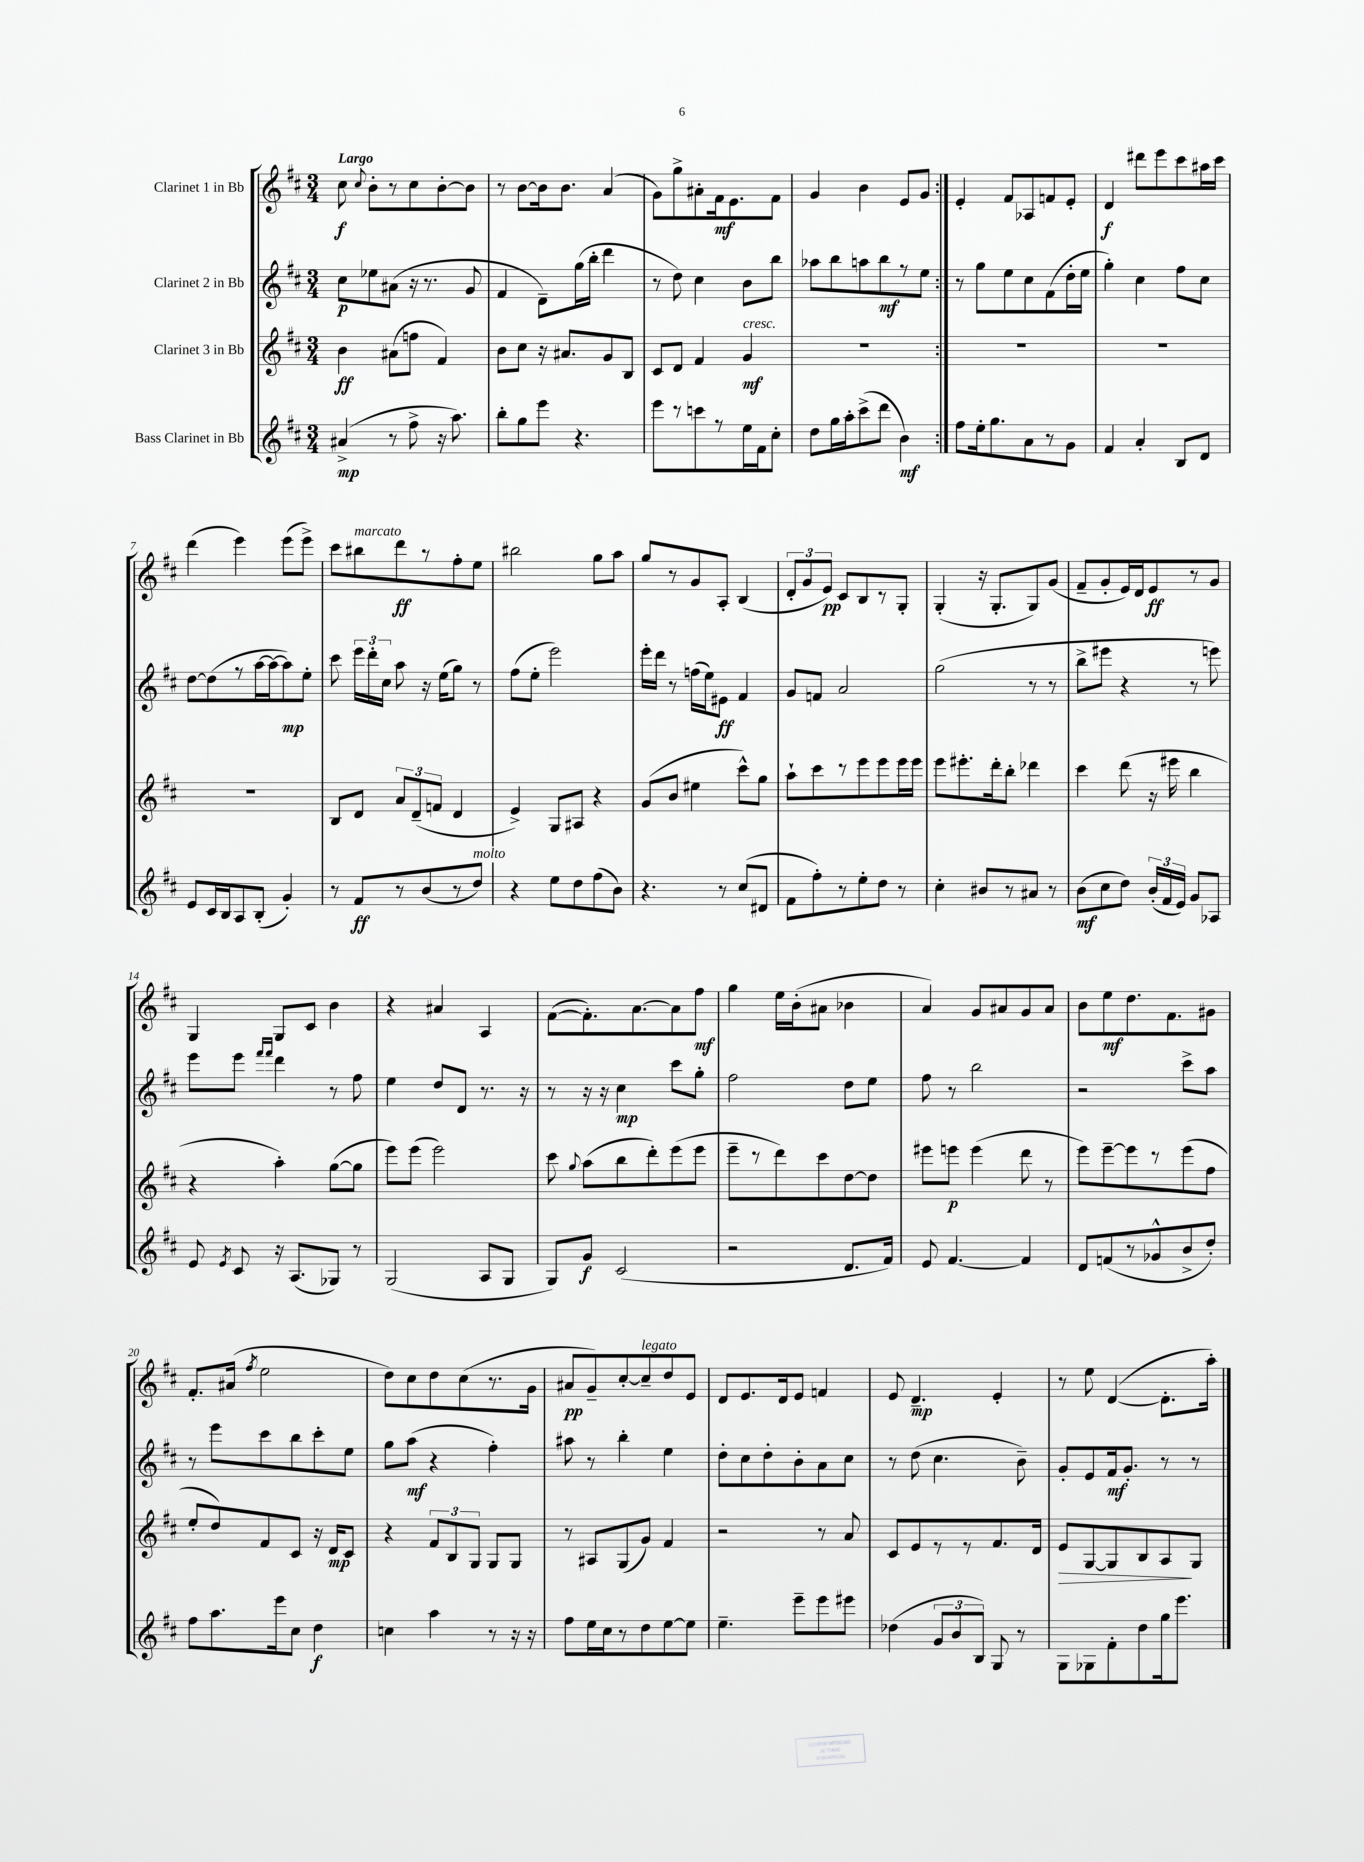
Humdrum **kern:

**kern	**dynam	**kern	**dynam	**kern	**dynam	**kern	**dynam
*part4	*part4	*part3	*part3	*part2	*part2	*part1	*part1
*staff4	*staff4	*staff3	*staff3	*staff2	*staff2	*staff1	*staff1
*I"Bass Clarinet in Bb	*	*I"Clarinet 3 in Bb	*	*I"Clarinet 2 in Bb	*	*I"Clarinet 1 in Bb	*
*clefG2	*	*clefG2	*	*clefG2	*	*clefG2	*
*k[f#c#]	*	*k[f#c#]	*	*k[f#c#]	*	*k[f#c#]	*
*M3/4	*	*M3/4	*	*M3/4	*	*M3/4	*
=1	=1	=1	=1	=1	=1	=1	=1
!	!	!	!	!	!	!LO:TX:a:B:t=Largo	!
(4a#X^/	mp	4b\	ff	8cc#\L	p	8cc#\	f
.	.	.	.	.	.	8qqcc#/	.
.	.	.	.	8ee-X\	.	8b'\L	.
8r	.	(8a#X\L	.	(8a#X\J	.	8r	.
8ff#^\	.	8ffn\J	.	16r	.	8cc#\	.
.	.	.	.	8.r	.	.	.
16r	.	4f#/)	.	.	.	[8b'\	.
8.aa\)	.	.	.	.	.	.	.
.	.	.	.	8g/	.	8b\J]	.
=2	=2	=2	=2	=2	=2	=2	=2
8bb'\L	.	8b\L	.	4f#/	.	8r	.
8gg\	.	8cc#\J	.	.	.	[8b\L	.
8eee\J	.	16r	.	8d~\L)	.	16b\k]	.
.	.	8.a#X/L	.	.	.	8.b\J	.
4.r	.	.	.	(16gg\L	.	.	.
.	.	.	.	16bb'\JJ	.	.	.
.	.	8g/	.	4ddd\	.	(4a/	.
.	.	8B/J	.	.	.	.	.
=3	=3	=3	=3	=3	=3	=3	=3
8eee\L	.	8c#/L	.	8r	.	8g\L)	.
8r	.	8d/J	.	8dd\)	.	8gg^\	.
8cccn\	.	4f#/	.	4cc#\	.	8a#X'\	.
8r	.	.	.	.	.	16f#\k	mf
.	.	.	.	.	.	8.e\	.
!	!	!LO:TX:a:i:t=cresc.	!	!	!	!	!
16ee\L	.	4g/	mf	8b\L	.	.	.
16f#\J	.	.	.	.	.	.	.
8cc#'\J	.	.	.	8bb\J	.	8f#\J	.
=4	=4	=4	=4	=4	=4	=4	=4
8dd\L	.	2.r	.	8aa-X\L	.	4g/	.
16gg\L	.	.	.	8bb\	.	.	.
16aa'\J	.	.	.	.	.	.	.
(8ccc#^\	.	.	.	8aan\	.	4b\	.
8ddd\J	.	.	.	8bb\	mf	.	.
4b\)	mf	.	.	8r	.	8e/L	.
.	.	.	.	8ee\J	.	8g/J	.
=5:|!	=5:|!	=5:|!	=5:|!	=5:|!	=5:|!	=5:|!	=5:|!
8ff#\L	.	2.r	.	8r	.	4e'/	.
16ee'\k	.	.	.	8gg\L	.	.	.
8.gg\	.	.	.	.	.	.	.
.	.	.	.	8ee\	.	8f#/L	.
8a\	.	.	.	8cc#\	.	8A-X/	.
8r	.	.	.	(8f#\	.	8fn/	.
8g\J	.	.	.	16dd'\L	.	8e'/J	.
.	.	.	.	16ee\JJ	.	.	.
=6	=6	=6	=6	=6	=6	=6	=6
4f#/	.	2.r	.	4gg'\)	.	4d/	f
4a'/	.	.	.	4cc#\	.	8ddd#X\L	.
.	.	.	.	.	.	8eee\	.
8B/L	.	.	.	8ff#\L	.	8ccc#\	.
8d/J	.	.	.	8cc#\J	.	16aa#X\L	.
.	.	.	.	.	.	16ccc#\JJ	.
!!LO:LB:g=z
=7	=7	=7	=7	=7	=7	=7	=7
8e/L	.	2.r	.	[8dd\L	.	(4ddd\	.
16c#/L	.	.	.	(8dd\]	.	.	.
16B/J	.	.	.	.	.	.	.
8A/	.	.	.	8r	.	4eee\)	.
(8B'/J	.	.	.	[16aa\L	.	.	.
.	.	.	.	16aa\J_	.	.	.
4g'/)	.	.	.	8aa\])	mp	(8eee\L	.
.	.	.	.	8ee'\J	.	8eee^\J)	.
=8	=8	=8	=8	=8	=8	=8	=8
8r	.	8B/L	.	8ccc#\	.	8ccc#\L	.
!	!	!	!	!	!	!LO:TX:a:i:t=marcato	!
8f#/L	ff	8d/J	.	24eee\LL	.	8bb#X\	.
.	.	.	.	24ddd'\	.	.	.
.	.	.	.	24cc#\JJ	.	.	.
8r	.	12a/L	.	8aa\	.	8ddd\	ff
.	.	(12d~/	.	.	.	.	.
(8b/	.	.	.	16r	.	8r	.
.	.	12fn/J	.	.	.	.	.
.	.	.	.	(16ee\KL	.	.	.
8r	.	4d/	.	8gg\J)	.	8ff#'\	.
!LO:TX:a:i:t=molto	!	!	!	!	!	!	!
8dd/J)	.	.	.	8r	.	8ee\J	.
=9	=9	=9	=9	=9	=9	=9	=9
4r	.	4e^/)	.	(8ff#\L	.	2bb#X\	.
.	.	.	.	8ee'\J	.	.	.
8ee\L	.	8G/L	.	2eee\)	.	.	.
8dd\	.	8A#X/J	.	.	.	.	.
(8ff#\	.	4r	.	.	.	8gg\L	.
8b\J)	.	.	.	.	.	8aa\J	.
=10	=10	=10	=10	=10	=10	=10	=10
4.r	.	(8g/L	.	16eee'\LL	.	8gg/L	.
.	.	.	.	16ddd\JJ	.	.	.
.	.	8b/J	.	8r	.	8r	.
.	.	4ee#X\	.	(16ffn\LL	.	8g/	.
.	.	.	.	16ee\J)	.	.	.
8r	.	.	.	8e#X\J	ff	8A'/J	.
(8cc#/L	.	8ccc#^^\L)	.	4f#/	.	(4B/	.
8d#X/J	.	8gg\J	.	.	.	.	.
=11	=11	=11	=11	=11	=11	=11	=11
8f#\L	.	8aa`\L	.	8g/L	.	12d'/L	.
.	.	.	.	.	.	12g/	.
8ff#'\)	.	8ccc#\	.	8fn/J	.	.	.
.	.	.	.	.	.	12e/J)	pp
8r	.	8r	.	2a/	.	8c#/L	.
8ee'\	.	8eee\	.	.	.	8B/	.
8dd\J	.	8eee\	.	.	.	8r	.
8r	.	16eee\L	.	.	.	8G'/J	.
.	.	16eee\JJ	.	.	.	.	.
=12	=12	=12	=12	=12	=12	=12	=12
4cc#'\	.	8eee\L	.	(2gg\	.	(4G'/	.
.	.	8.eee#X'\	.	.	.	.	.
8b#X/L	.	.	.	.	.	16r	.
.	.	16ddd'\k	.	.	.	8.G'/L	.
8r	.	8bb'\J	.	.	.	.	.
8a#X/J	.	4ddd-X\	.	8r	.	8G/)	.
8r	.	.	.	8r	.	(8g/J	.
=13	=13	=13	=13	=13	=13	=13	=13
(8b\L	mf	4ccc#\	.	8bb^\L	.	8f#~/L	.
8cc#\	.	.	.	8eee#X\J	.	8g'/	.
8dd\J)	.	(8ddd\	.	4r	.	16e/L)	.
.	.	.	.	.	.	16d/J	.
(24b'/LL	.	16r	.	.	.	8e/	ff
24f#/	.	.	.	.	.	.	.
.	.	16eee#X\	.	.	.	.	.
24e/JJ)	.	.	.	.	.	.	.
8g/L	.	4bb\	.	8r	.	8r	.
8A-X/J	.	.	.	8eeen\)	.	8g/J	.
!!LO:LB:g=z
=14	=14	=14	=14	=14	=14	=14	=14
8e/	.	4r	.	8eee\L	.	4G/	.
8qe/	.	.	.	.	.	.	.
8c#/	.	.	.	8eee\J	.	.	.
.	.	.	.	16qqfff#/LL	.	.	.
.	.	.	.	16qqfff#/JJ	.	.	.
16r	.	4aa'\)	.	4ddd\	.	8G/L	.
(8.A/L	.	.	.	.	.	.	.
.	.	.	.	.	.	8c#/J	.
8G-X/J)	.	([8gg\L	.	8r	.	4b\	.
8r	.	8gg\J]	.	8ff#\	.	.	.
=15	=15	=15	=15	=15	=15	=15	=15
(2G/	.	8eee\L)	.	4ee\	.	4r	.
.	.	(8eee\J	.	.	.	.	.
.	.	2eee\)	.	8dd/L	.	4a#X/	.
.	.	.	.	8d/J	.	.	.
8A/L	.	.	.	8.r	.	4A/	.
8G/J	.	.	.	.	.	.	.
.	.	.	.	16r	.	.	.
=16	=16	=16	=16	=16	=16	=16	=16
8G/L)	.	8ccc#\	.	8r	.	([8f#\L	.
.	.	8qqgg/	.	.	.	.	.
8g/J	f	(8aa\L	.	16r	.	8.f#'\])	.
.	.	.	.	16r	.	.	.
(2c#/	.	8bb\	.	4cc#\	mp	.	.
.	.	.	.	.	.	[8.a\	.
.	.	8ddd'\)	.	.	.	.	.
.	.	(8eee\	.	8ccc#\L	.	8a\]	.
.	.	8eee\J	.	8gg'\J	.	8ff#\J	mf
=17	=17	=17	=17	=17	=17	=17	=17
2r	.	8eee~\L	.	2ff#\	.	4gg\	.
.	.	8r	.	.	.	.	.
.	.	8ddd\)	.	.	.	16ee\LL	.
.	.	.	.	.	.	(16b'\J	.
.	.	8ccc#\	.	.	.	8a#X\J	.
8.d/L	.	[8dd\	.	8dd\L	.	4b-X\	.
.	.	8dd\J]	.	8ee\J	.	.	.
16f#/Jk)	.	.	.	.	.	.	.
=18	=18	=18	=18	=18	=18	=18	=18
8e/	.	8eee#X\L	.	8ff#\	.	4a/)	.
[4.f#/	.	8eeen\J	p	8r	.	.	.
.	.	(4eee\	.	2bb\	.	8g/L	.
.	.	.	.	.	.	8a#X/	.
4f#/]	.	8ddd\	.	.	.	8g/	.
.	.	8r	.	.	.	8a#/J	.
=19	=19	=19	=19	=19	=19	=19	=19
8d/L	.	8eee\L)	.	2r	.	8b\L	.
(8fn/	.	[8eee~\	.	.	.	8ee\	mf
8r	.	8eee\]	.	.	.	8.dd\	.
8g-X^^/	.	8r	.	.	.	.	.
.	.	.	.	.	.	8.f#\	.
8b^/	.	(8eee\	.	8ccc#^\L	.	.	.
8dd'/J)	.	8ff#\J	.	8aa\J	.	8g#X\J	.
!!LO:LB:g=z
=20	=20	=20	=20	=20	=20	=20	=20
8ff#\L	.	8ee'/L	.	8r	.	8.f#'/L	.
8.aa\	.	8dd/)	.	8eee\L	.	.	.
.	.	.	.	.	.	(16a#X/Jk	.
.	.	.	.	.	.	8qff#/	.
.	.	8f#/	.	8ccc#\	.	2ee\	.
16eee\k	.	.	.	.	.	.	.
8cc#\J	.	8c#/J	.	8bb\	.	.	.
4dd\	f	16r	.	8ccc#'\	.	.	.
.	.	16d/KL	mp	.	.	.	.
.	.	8c#/J	.	8ee\J	.	.	.
=21	=21	=21	=21	=21	=21	=21	=21
4ccn\	.	4r	.	8gg\L	.	8dd\L)	.
.	.	.	.	(8aa\J	mf	8cc#\	.
4aa\	.	12f#/L	.	4r	.	8dd\	.
.	.	12B/	.	.	.	.	.
.	.	.	.	.	.	(8cc#\	.
.	.	12G/J	.	.	.	.	.
8r	.	8G/L	.	4ff#'\)	.	8.r	.
16r	.	8G/J	.	.	.	.	.
16r	.	.	.	.	.	16g\Jk	.
=22	=22	=22	=22	=22	=22	=22	=22
8ff#\L	.	8r	.	8aa#X\	.	8a#X/L	pp
16ee\L	.	8A#X/L	.	8r	.	8g~/)	.
16cc#\J	.	.	.	.	.	.	.
8r	.	(8G/	.	4bb'\	.	[8cc#'/	.
!	!	!	!	!	!	!LO:TX:a:i:t=legato	!
8dd\	.	8g/J)	.	.	.	8cc#~/]	.
[8ee\	.	4f#/	.	4ee\	.	8dd/	.
8ee\J]	.	.	.	.	.	8e/J	.
=23	=23	=23	=23	=23	=23	=23	=23
4.ee~\	.	2r	.	8dd'\L	.	8d/L	.
.	.	.	.	8cc#\	.	8.e/	.
.	.	.	.	8dd'\	.	.	.
.	.	.	.	.	.	16d/k	.
8eee~\L	.	.	.	8b'\	.	8e/J	.
8eee\	.	8r	.	8a\	.	4fn/	.
8eee#X\J	.	8a/	.	8cc#\J	.	.	.
=24	=24	=24	=24	=24	=24	=24	=24
(4dd-X\	.	8c#/L	.	8r	.	8e/	.
.	.	8e/	.	(8dd\	.	4.d~/	mp
12g/L	.	8r	.	4.cc#\	.	.	.
12b/	.	.	.	.	.	.	.
.	.	8r	.	.	.	.	.
12B/J)	.	.	.	.	.	.	.
8G/	.	8.f#/	.	.	.	4e'/	.
8r	.	.	.	8b~\)	.	.	.
.	.	16d/Jk	.	.	.	.	.
=25	=25	=25	=25	=25	=25	=25	=25
!	!	!	!LO:HP:b	!	!	!	!
8G\L	.	8e/L	>	8g'/L	.	8r	.
8G-X\	.	[8G/	.	8e/	.	8ee\	.
8f#'\	.	8G/]	.	16f#/k	mf	([4d/	.
.	.	.	.	8.g'/J	.	.	.
8dd\	.	8B/	.	.	.	.	.
16gg\k	.	8A/	.	8r	.	8.d'\L]	.
8.eee\J	.	.	.	.	.	.	.
.	.	8G/J	]	8r	.	.	.
.	.	.	.	.	.	16aa'\Jk)	.
==	==	==	==	==	==	==	==
*-	*-	*-	*-	*-	*-	*-	*-
